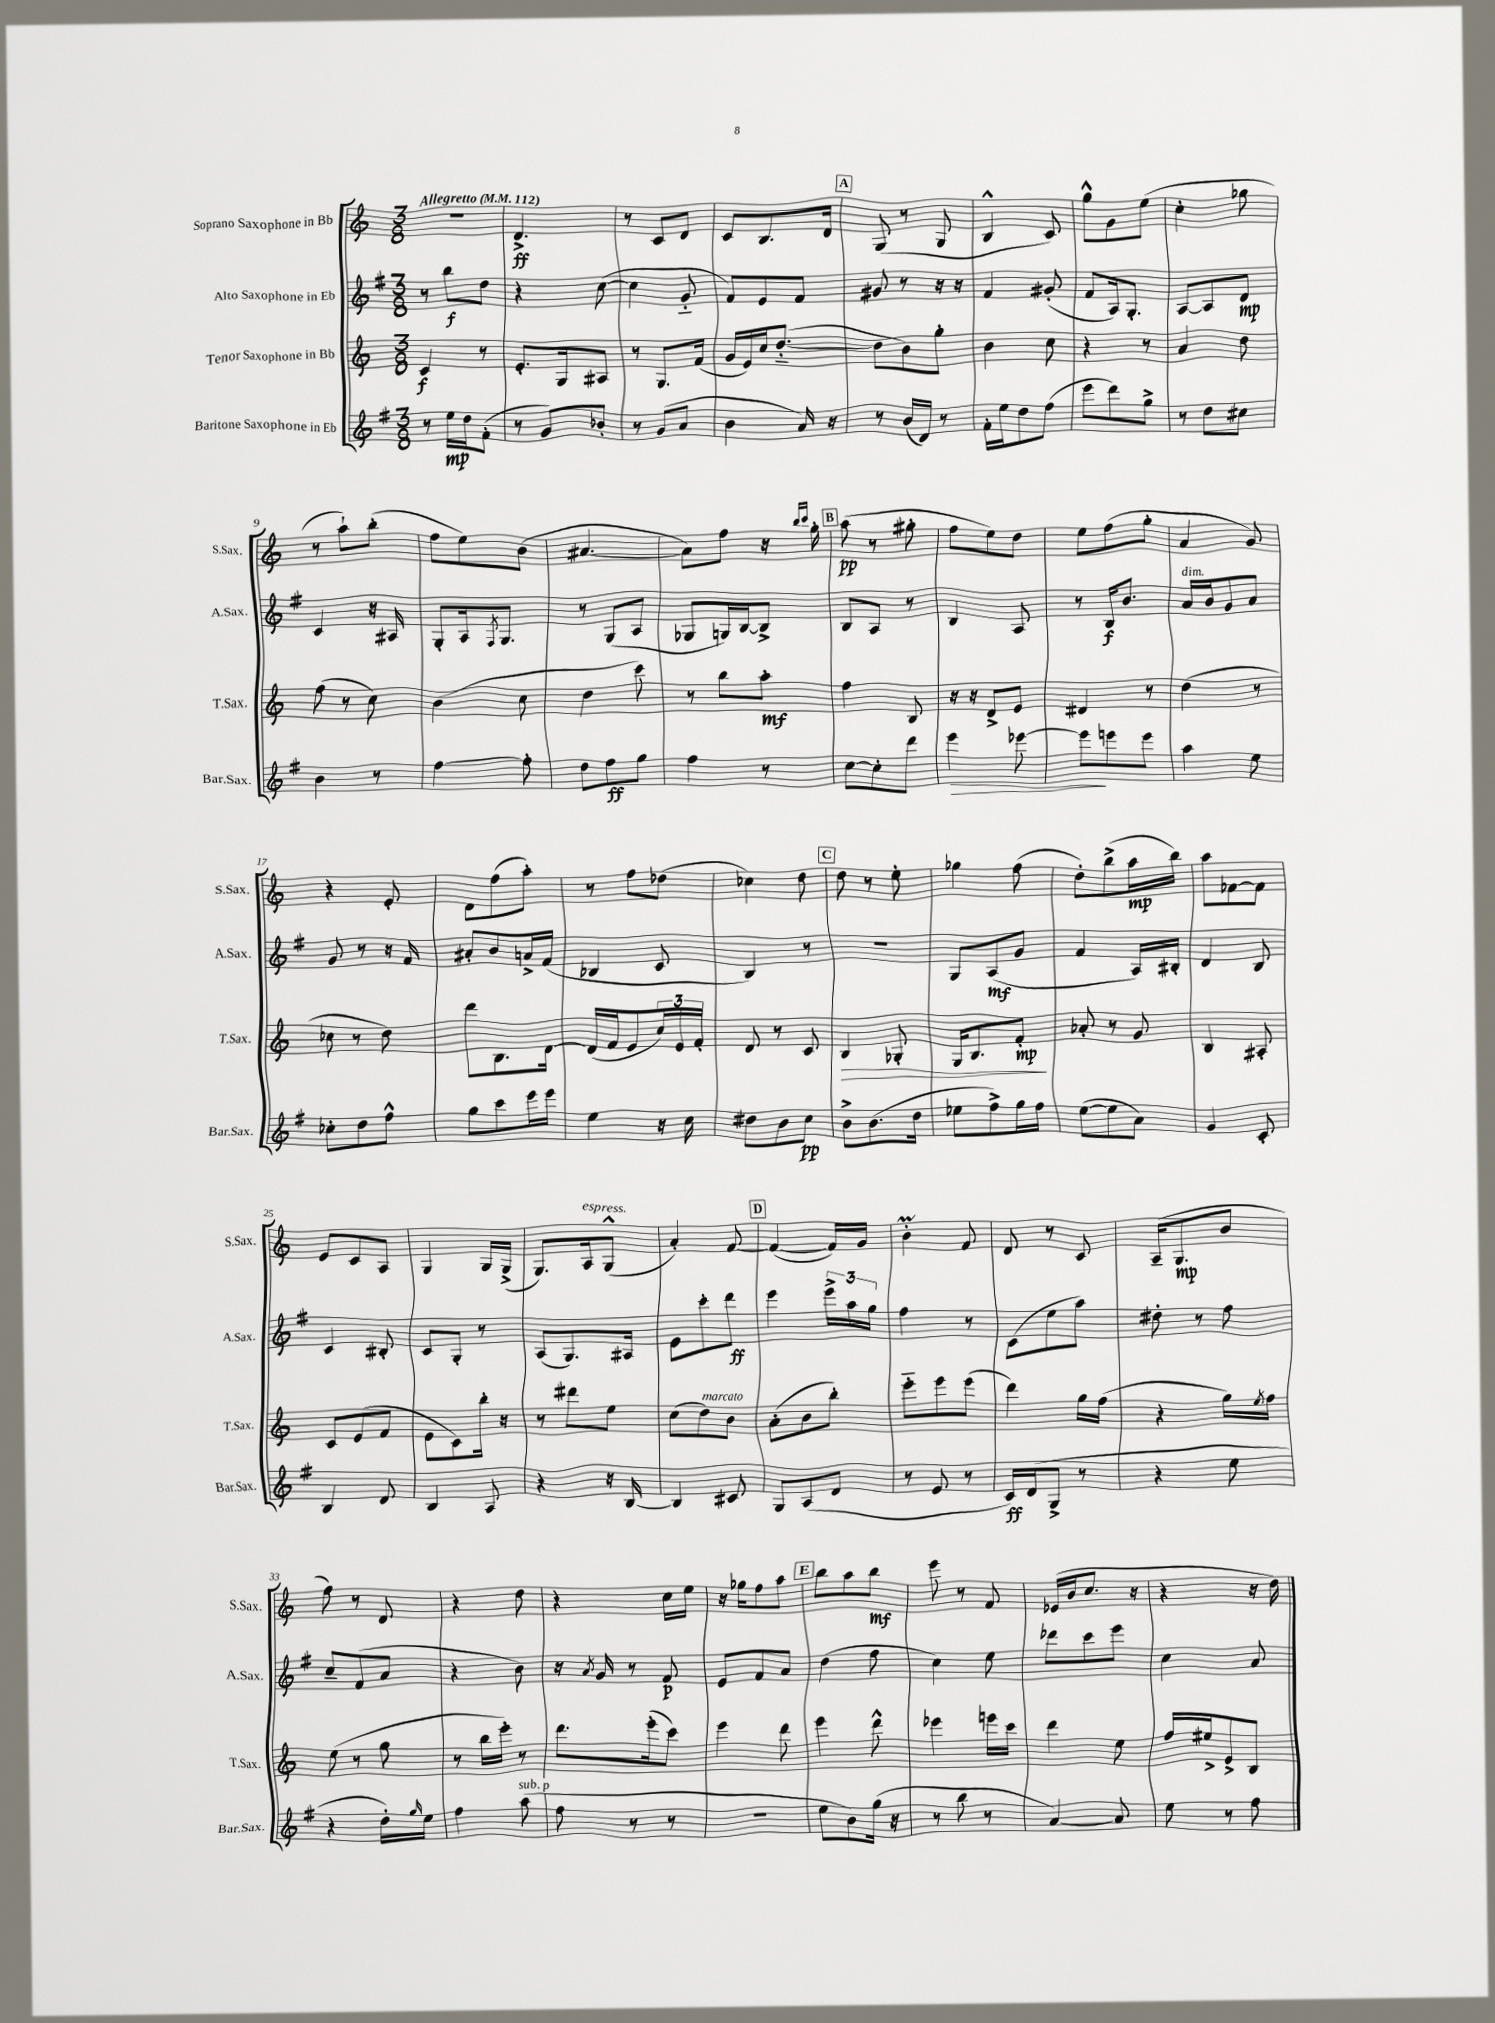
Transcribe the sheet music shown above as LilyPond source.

<<
\new StaffGroup <<
\new Staff = "s0" \with { instrumentName = "Soprano Saxophone in Bb" shortInstrumentName = "S.Sax." } {
    \clef treble \key c \major \numericTimeSignature \time 3/8 \tempo "Allegretto" 4 = 112
    R4. |
    d'4.->\ff |
    r8 c'8 d'8 |
    c'8 b8. d'16 |
    \mark \markup { \box "A" } g8( r8 g8 |
    b4-^ c'8) |
    g''8-^ g'8 e''8( |
    c''4-. ges''8 |
    r8 a''8-!) b''8-.( |
    f''8 e''8) b'8( |
    ais'4.~ |
    ais'8) f''8 r16 \grace { b''16 c'''16 } g''16-. |
    \mark \markup { \box "B" } a''8\pp( r8 gis''8-. |
    f''8 e''8) d''8 |
    e''8 f''8( g''8-. |
    a'4 g'8) |
    r4 e'8-. |
    d'8 f''8( a''8-.) |
    r8 f''8 des''8( |
    ces''4) d''8 |
    \mark \markup { \box "C" } d''8 r8 e''8-. |
    ges''4 f''8( |
    d''8-.) b''8->( a''16\mp b''16) |
    a''8 fes'8~ fes'8 |
    e'8 c'8 a8 |
    g4 g16 g16->( |
    g8.) a16^\markup { \italic "espress." } g8-^( |
    a'4-.) f'8~ |
    \mark \markup { \box "D" } f'4~( f'16) g'16 |
    b'4-.\prall f'8 |
    d'8 r8 c'8 |
    a16--( g8.\mp b'8 |
    f''8) r8 d'8 |
    r4 d''8 |
    r4 c''16 e''16 |
    r16 ges''16 f''8 a''8 |
    \mark \markup { \box "E" } b''8 a''8 b''8\mf |
    e'''8 r8 f'8 |
    ees'16( b'16 c''8. r16 |
    r4 r16 d''16) \bar "|." |
}
\new Staff = "s1" \with { instrumentName = "Alto Saxophone in Eb" shortInstrumentName = "A.Sax." } {
    \clef treble \key g \major \numericTimeSignature \time 3/8
    r8 b''8\f d''8 |
    r4 c''8~( |
    c''4 g'8-_ |
    fis'8) e'8 fis'8 |
    \mark \markup { \box "A" } gis'8 r8 r16 r16 |
    fis'4 gis'8-.( |
    fis'8 a16) g8.-. |
    a8~ a8 d'8\mp |
    c'4 r16 ais16 |
    g8-. a16 \acciaccatura { fis8 } g8. |
    r8 g8( a8 |
    ges8 g16) b16~ b8-> |
    \mark \markup { \box "B" } b8 a8 r8 |
    b4 a8 |
    r8 b16\f b'8. |
    a'16^\markup { \italic "dim." } b'16 g'8 a'8 |
    g'8 r8 r16 fis'16 |
    ais'8-. b'8 a'16-> fis'16( |
    bes4 c'8 |
    b4) r8 |
    \mark \markup { \box "C" } r4. |
    g8 a8\mf( g'8 |
    fis'4 a16) bis16-. |
    d'4 b8 |
    c'4 bis8-. |
    c'8 g8-. r8 |
    a8( g8.) ais16 |
    e'8 c'''8-. d'''8\ff |
    \mark \markup { \box "D" } e'''4 \tuplet 3/2 { e'''16-> a''16 g''16 } |
    fis''4 r8 |
    c'8( e''8 a''8) |
    dis''8-. r8 fis''8 |
    c''8-- fis'8( a'8 |
    r4 b'8) |
    r16 \acciaccatura { a'8 } g'16 r8 fis'8\p |
    e'8 fis'8 a'8 |
    \mark \markup { \box "E" } d''4( fis''8 |
    c''4) e''8 |
    des'''8 c'''8 e'''8 |
    c''4 a'8 \bar "|." |
}
\new Staff = "s2" \with { instrumentName = "Tenor Saxophone in Bb" shortInstrumentName = "T.Sax." } {
    \clef treble \key c \major \numericTimeSignature \time 3/8
    c'4\f r8 |
    e'8.-. g16 ais8 |
    r8 g8. f'16( |
    g'16 e'16) c''16 d''8.~-_( |
    \mark \markup { \box "A" } d''8 b'8) g''8-. |
    b'4 c''8 |
    r4 r8 |
    a'4 d''8 |
    f''8( r8 c''8) |
    b'4( c''8 |
    d''4 c'''8) |
    r8 b''8 a''8-.\mf |
    \mark \markup { \box "B" } f''4 b8 |
    r16 r16 d'8-> e'8 |
    dis'4 r8 |
    d''4( r8 |
    ces''8 r8 d''8) |
    d'''8 b8. d'16~ |
    d'16( f'16 e'8 \tuplet 3/2 { c''16) e'16 f'16-. } |
    d'8 r8 c'8 |
    \mark \markup { \box "C" } b4\> ges8-. |
    g16 b8. f'8-.\mp\! |
    aes'8-. r8 g'8 |
    b4 ais8-. |
    c'8 e'8( f'8 |
    e'8 c'8) b''16-. r16 |
    r8 dis'''8 e''8 |
    c''8( d''8^\markup { \italic "marcato" }) b'8 |
    \mark \markup { \box "D" } a'8-.( b'8 b''8-.) |
    e'''8-_ e'''8 e'''8( |
    d'''4) g''16 f''16( |
    r4 g''16) \acciaccatura { e''8 } f''16 |
    e''8( r8 g''8 |
    r8 b''16 e'''16-.) r8 |
    d'''8. e'''16-.( c'''8) |
    e'''4 d'''8 |
    \mark \markup { \box "E" } e'''4 d'''8-^ |
    ees'''4 e'''16 c'''16 |
    d'''4 e''8 |
    f''16 eis''16-> e'8-> b8 \bar "|." |
}
\new Staff = "s3" \with { instrumentName = "Baritone Saxophone in Eb" shortInstrumentName = "Bar.Sax." } {
    \clef treble \key g \major \numericTimeSignature \time 3/8
    r8 e''16\mp d''16 fis'8-.( |
    r8 g'8) bes'8-. |
    r8 g'8( a'8 |
    b'4 a'16) r16 |
    \mark \markup { \box "A" } r8 b'16( d'16) r8 |
    fis'16-. e''16 d''8 fis''8( |
    e'''8 d'''8) g''8-> |
    r8 d''8 cis''8 |
    b'4 r8 |
    fis''4~ fis''8-. |
    d''8 fis''8\ff g''8 |
    fis''4 r8 |
    \mark \markup { \box "B" } c''8~ c''8-. d'''8 |
    e'''4\> ees'''8~ |
    ees'''8\! e'''8 e'''8 |
    a''4 e''8 |
    ces''8-. d''8 fis''8-^ |
    g''8 c'''8 e'''16 e'''16 |
    e''4 r16 c''16 |
    dis''8 b'8 c''8\pp |
    \mark \markup { \box "C" } b'8-> b'8.( d''16 |
    ees''8 fis''8->) g''16 fis''16 |
    e''8~( e''8 a'8) |
    g'4 c'8-. |
    b4 d'8 |
    b4 a8 |
    r4 r16 b16~ |
    b4 cis'8 |
    \mark \markup { \box "D" } g8 a8( d'8 |
    r8 e'8 r8 |
    c'16\ff) d'16( g8-> r8 |
    r4 e''8 |
    r4 d''16-.) \grace { g''16 } e''16 |
    fis''4 a''8^\markup { \italic "sub. p" }( |
    fis''8 r8 r8 |
    R4. |
    \mark \markup { \box "E" } e''8 b'8) g''16( r16 |
    r8 b''8 r8 |
    a'4~) a'8 |
    e''8 r8 fis''8 \bar "|." |
}
>>
>>
